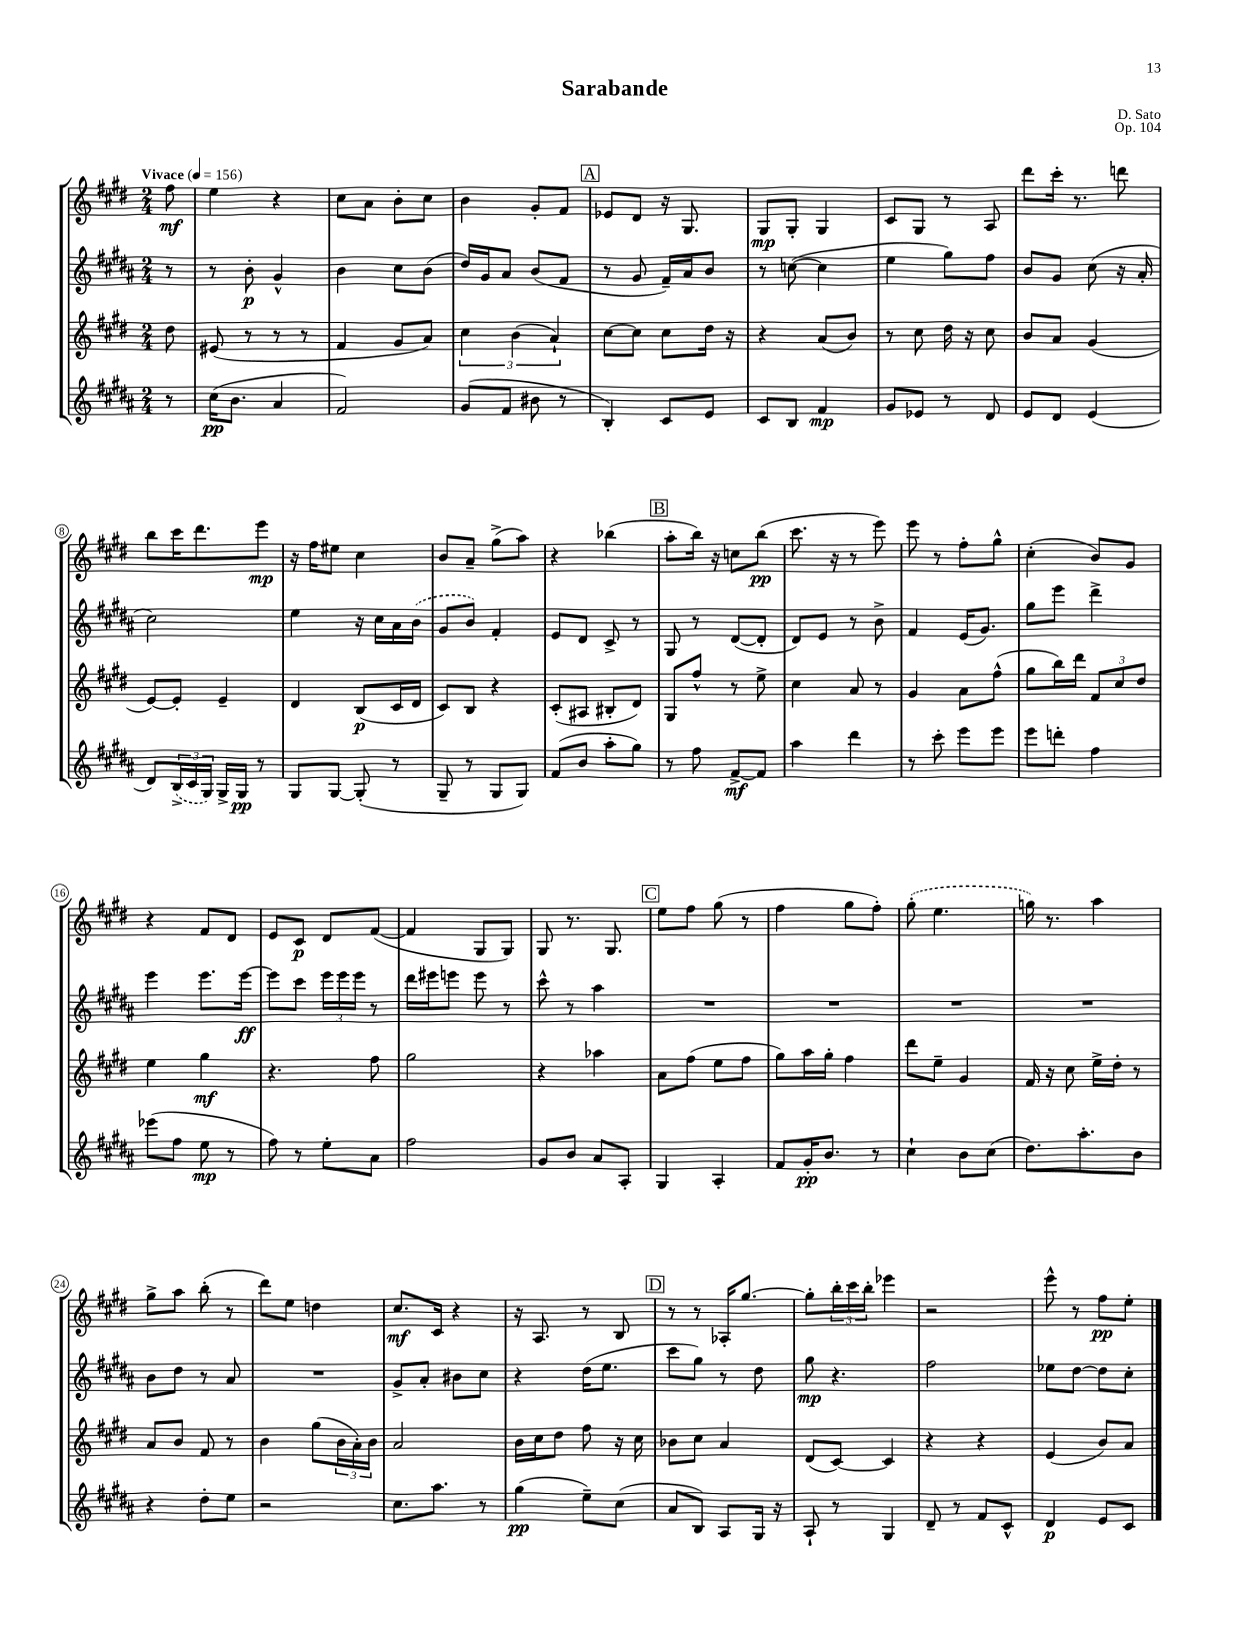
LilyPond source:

\header { title = "Sarabande" composer = "D. Sato" opus = "Op. 104" }
<<
\new StaffGroup <<
\new Staff = "s0" {
    \clef treble \key e \major \numericTimeSignature \time 2/4 \partial 8 \tempo "Vivace" 4 = 156
    fis''8\mf |
    e''4 r4 |
    cis''8 a'8 b'8-. cis''8 |
    b'4 gis'8-. fis'8 |
    \mark \markup { \box "A" } ees'8 dis'8 r16 gis8. |
    gis8\mp gis8-. gis4 |
    cis'8 gis8 r8 a8 |
    dis'''8 cis'''16-. r8. d'''8 |
    b''8 cis'''16 dis'''8. e'''8\mp |
    r16 fis''16 eis''8 cis''4 |
    b'8 a'8-- gis''8->( a''8) |
    r4 bes''4( |
    \mark \markup { \box "B" } a''8-. b''16) r16 c''8 b''8\pp( |
    cis'''8. r16 r8 e'''8) |
    e'''8 r8 fis''8-. gis''8-^ |
    cis''4-.( b'8) gis'8 |
    r4 fis'8 dis'8 |
    e'8 cis'8\p dis'8 fis'8~( |
    fis'4 gis8 gis8) |
    gis8 r8. gis8. |
    \mark \markup { \box "C" } e''8 fis''8 gis''8( r8 |
    fis''4 gis''8 fis''8-.) |
    \once \slurDashed gis''8-.( e''4. |
    g''16) r8. a''4 |
    gis''8-> a''8 b''8-.( r8 |
    dis'''8) e''8 d''4 |
    cis''8.\mf cis'16 r4 |
    r16 a8. r8 b8 |
    \mark \markup { \box "D" } r8 r8 aes16-. gis''8.~ |
    gis''8-. \tuplet 3/2 { b''16-. cis'''16 b''16-. } ees'''4 |
    r2 |
    e'''8-^ r8 fis''8\pp e''8-. \bar "|." |
}
\new Staff = "s1" {
    \clef treble \key b \major \numericTimeSignature \time 2/4 \partial 8
    r8 |
    r8 b'8-.\p gis'4-^ |
    b'4 cis''8 b'8( |
    dis''16) gis'16 ais'8 b'8( fis'8 |
    \mark \markup { \box "A" } r8 gis'8 fis'16--) ais'16 b'8 |
    r8 c''8~( c''4 |
    e''4 gis''8) fis''8 |
    b'8 gis'8 cis''8( r16 ais'16-. |
    cis''2) |
    e''4 r16 cis''16 ais'16 \once \slurDashed b'16( |
    gis'8 b'8) fis'4-. |
    e'8 dis'8 cis'8-> r8 |
    \mark \markup { \box "B" } gis8 r8 dis'8~( dis'8-. |
    dis'8) e'8 r8 b'8-> |
    fis'4 e'16( gis'8.) |
    gis''8 e'''8 dis'''4-> |
    e'''4 e'''8. e'''16~\ff |
    e'''8 cis'''8 \tuplet 3/2 { e'''16 e'''16 e'''16 } r8 |
    dis'''16 eis'''16 e'''8 e'''8 r8 |
    cis'''8-^ r8 ais''4 |
    \mark \markup { \box "C" } R2 |
    R2 |
    R2 |
    R2 |
    b'8 dis''8 r8 ais'8 |
    R2 |
    gis'8-> ais'8-. bis'8 cis''8 |
    r4 dis''16( e''8. |
    \mark \markup { \box "D" } cis'''8 gis''8) r8 dis''8 |
    gis''8\mp r4. |
    fis''2 |
    ees''8 dis''8~ dis''8 cis''8-. \bar "|." |
}
\new Staff = "s2" {
    \clef treble \key e \major \numericTimeSignature \time 2/4 \partial 8
    dis''8 |
    eis'8( r8 r8 r8 |
    fis'4 gis'8 a'8) |
    \tuplet 3/2 { cis''4 b'4( a'4-!) } |
    \mark \markup { \box "A" } cis''8~ cis''8 cis''8 dis''16 r16 |
    r4 a'8( b'8) |
    r8 cis''8 dis''16 r16 cis''8 |
    b'8 a'8 gis'4( |
    e'8~) e'8-. e'4-- |
    dis'4 b8\p( cis'16 dis'16 |
    cis'8) b8 r4 |
    cis'8-.( ais8 bis8-. dis'8) |
    \mark \markup { \box "B" } gis8 fis''8-^ r8 e''8-> |
    cis''4 a'8 r8 |
    gis'4 a'8 fis''8-^( |
    gis''8 b''16) dis'''16 \tuplet 3/2 { fis'8 cis''8 dis''8 } |
    e''4 gis''4\mf |
    r4. fis''8 |
    gis''2 |
    r4 aes''4 |
    \mark \markup { \box "C" } a'8 fis''8( e''8 fis''8 |
    gis''8) a''16 gis''16-. fis''4 |
    dis'''8 e''8-- gis'4 |
    fis'16 r16 cis''8 e''16-> dis''16-. r8 |
    a'8 b'8 fis'8 r8 |
    b'4 gis''8( \tuplet 3/2 { b'16 a'16-.) b'16 } |
    a'2 |
    b'16 cis''16 dis''8 fis''8 r16 cis''16 |
    \mark \markup { \box "D" } bes'8 cis''8 a'4 |
    dis'8( cis'8~) cis'4 |
    r4 r4 |
    e'4( b'8) a'8 \bar "|." |
}
\new Staff = "s3" {
    \clef treble \key b \major \numericTimeSignature \time 2/4 \partial 8
    r8 |
    cis''16\pp( b'8. ais'4 |
    fis'2) |
    gis'8( fis'8 bis'8 r8 |
    \mark \markup { \box "A" } b4-.) cis'8 e'8 |
    cis'8 b8 fis'4\mp |
    gis'8 ees'8 r8 dis'8 |
    e'8 dis'8 e'4( |
    dis'8) \tuplet 3/2 { \once \slurDashed b16->( cis'16 gis16) } gis16-> gis16\pp r8 |
    gis8 gis8~ gis8-.( r8 |
    gis8-- r8 gis8 gis8) |
    fis'8( b'8 ais''8-. gis''8) |
    \mark \markup { \box "B" } r8 fis''8 fis'8~->\mf fis'8 |
    ais''4 dis'''4 |
    r8 cis'''8-. e'''8 e'''8 |
    e'''8 d'''8-. fis''4 |
    ees'''8( fis''8 e''8\mp r8 |
    fis''8) r8 e''8-. ais'8 |
    fis''2 |
    gis'8 b'8 ais'8 ais8-. |
    \mark \markup { \box "C" } gis4 ais4-. |
    fis'8 gis'16-.\pp b'8. r8 |
    cis''4-! b'8 cis''8( |
    dis''8.) ais''8.-. b'8 |
    r4 dis''8-. e''8 |
    r2 |
    cis''8. ais''8. r8 |
    gis''4\pp( e''8--) cis''8( |
    \mark \markup { \box "D" } ais'8 b8) ais8 gis16 r16 |
    ais8-! r8 gis4 |
    dis'8-- r8 fis'8 cis'8-^ |
    dis'4\p e'8 cis'8 \bar "|." |
}
>>
>>
\layout { \context { \Score \override BarNumber.stencil = #(make-stencil-circler 0.1 0.3 ly:text-interface::print) } }
